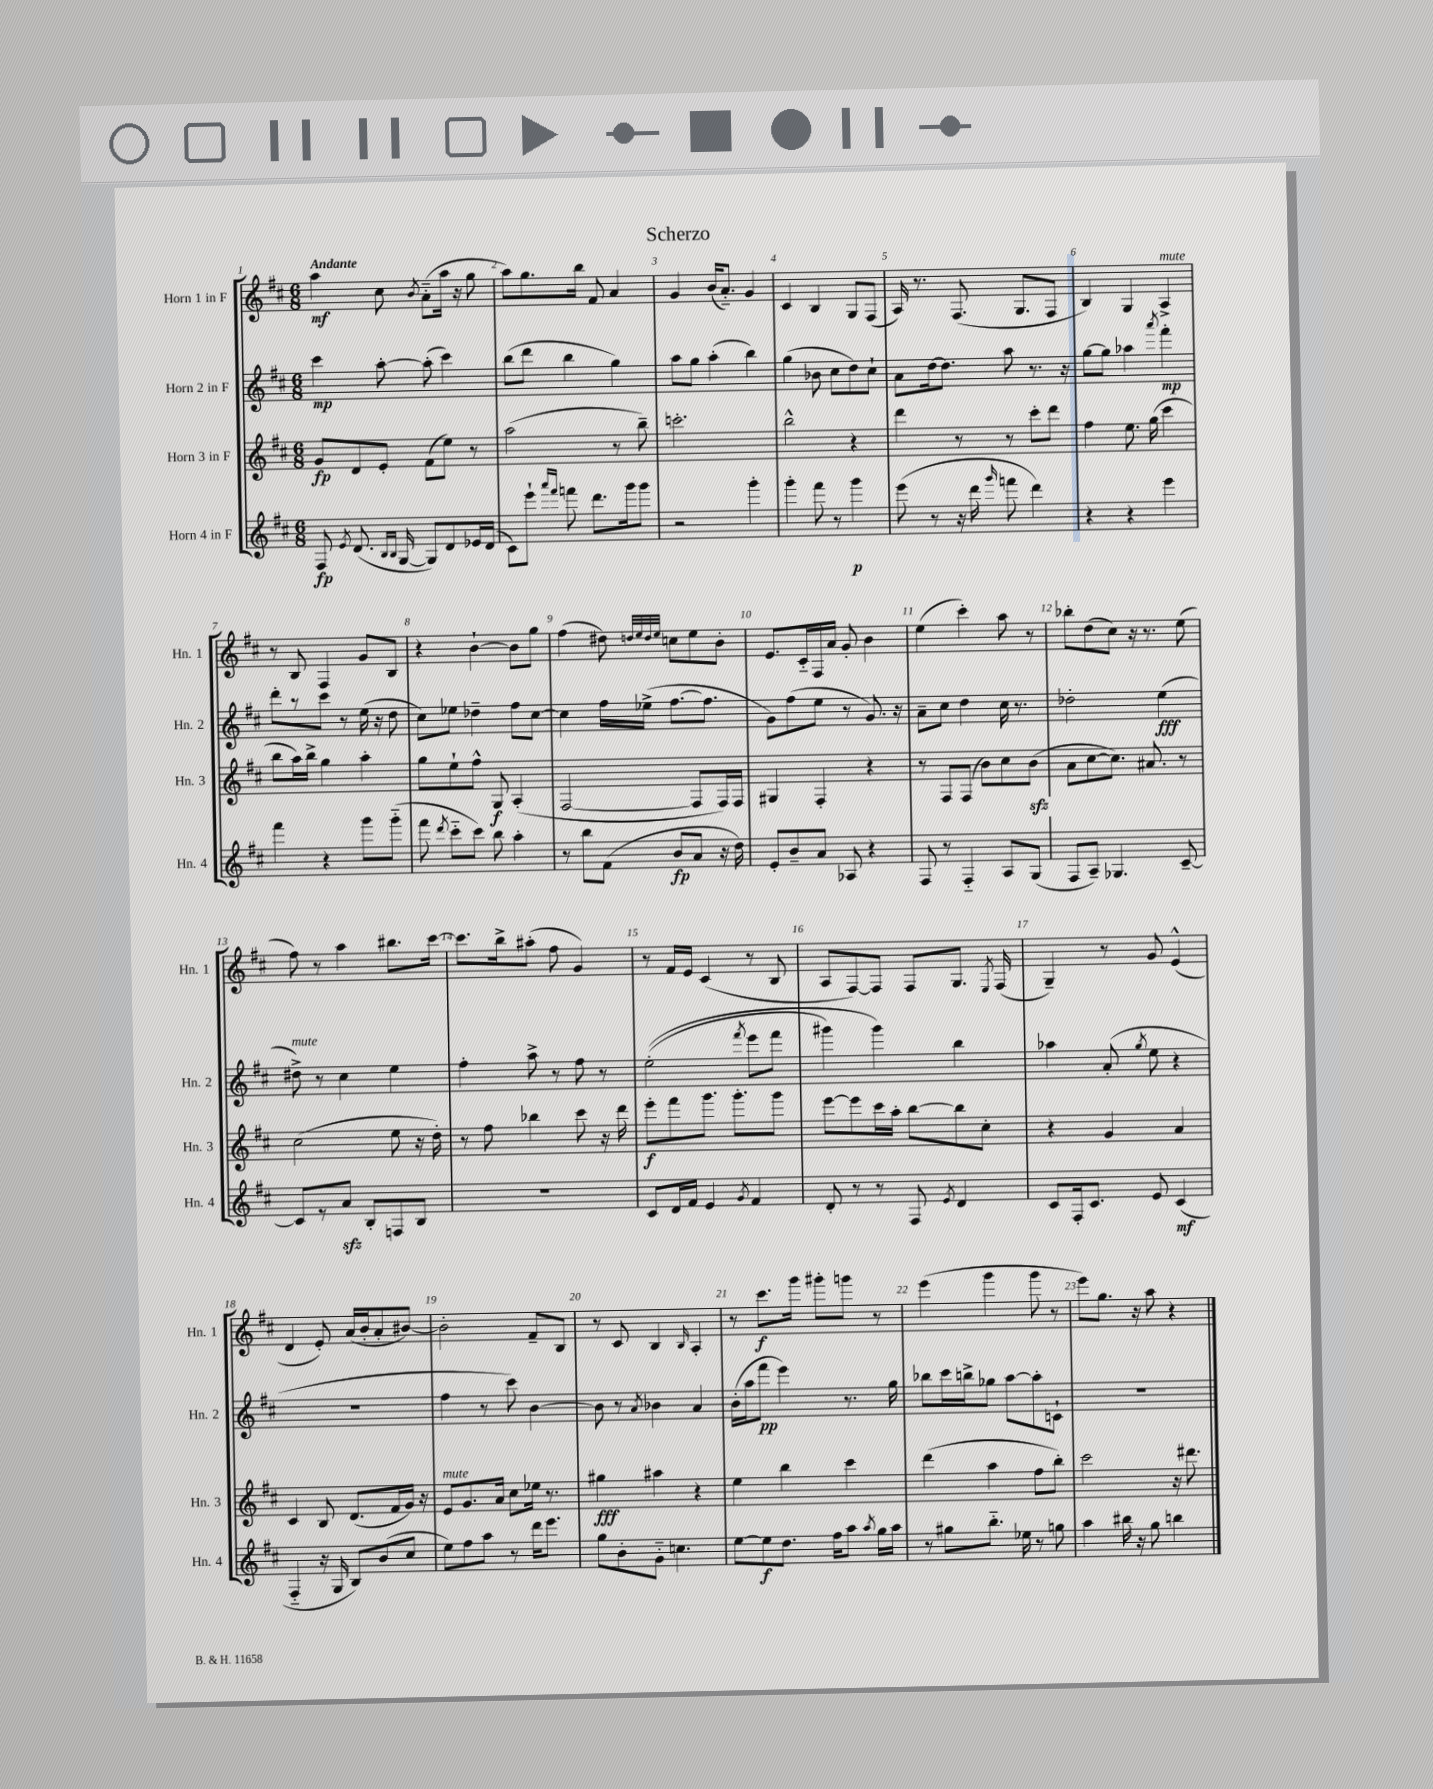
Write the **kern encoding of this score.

**kern	**dynam	**kern	**dynam	**kern	**dynam	**kern	**dynam
*part4	*part4	*part3	*part3	*part2	*part2	*part1	*part1
*staff4	*staff4	*staff3	*staff3	*staff2	*staff2	*staff1	*staff1
*I"Horn 4 in F	*	*I"Horn 3 in F	*	*I"Horn 2 in F	*	*I"Horn 1 in F	*
*I'Hn. 4	*	*I'Hn. 3	*	*I'Hn. 2	*	*I'Hn. 1	*
*clefG2	*	*clefG2	*	*clefG2	*	*clefG2	*
*k[f#c#]	*	*k[f#c#]	*	*k[f#c#]	*	*k[f#c#]	*
*M6/8	*	*M6/8	*	*M6/8	*	*M6/8	*
=1	=1	=1	=1	=1	=1	=1	=1
!	!	!	!	!	!	!LO:TX:a:B:t=Andante	!
8F#/	fp	8g/L	fp	4ccc#\	mp	4aa\	mf
8qe/	.	.	.	.	.	.	.
(8.d/	.	8d/	.	.	.	.	.
.	.	8e'/J	.	[8aa'\	.	8cc#\	.
16qqB/LL	.	.	.	.	.	.	.
16qqB/JJ	.	.	.	.	.	.	.
[16G/	.	.	.	.	.	.	.
.	.	.	.	.	.	8qb/	.
8G/L])	.	(8f#\L	.	(8aa'\]	.	(8a\L	.
8d/	.	8ee\J)	.	4ccc#\)	.	16aa\Jk	.
.	.	.	.	.	.	16r	.
16e-X/L	.	8r	.	.	.	8gg\	.
(16d/JJ	.	.	.	.	.	.	.
=2	=2	=2	=2	=2	=2	=2	=2
8c#\L)	.	(2aa\	.	(8bb\L	.	8aa\L)	.
8eee`\J	.	.	.	8ddd\J	.	8.gg\	.
16qqaaa/LL	.	.	.	.	.	.	.
16qqfff#/JJ	.	.	.	.	.	.	.
8fffn\	.	.	.	4bb\	.	.	.
.	.	.	.	.	.	16bb\Jk	.
8.ddd\L	.	.	.	.	.	8f#/	.
.	.	8r	.	4gg\)	.	4a/	.
16ggg\k	.	.	.	.	.	.	.
8ggg\J	.	8bb~\)	.	.	.	.	.
=3	=3	=3	=3	=3	=3	=3	=3
2r	.	2.cccn'\	.	8aa\L	.	4g/	.
.	.	.	.	8gg\J	.	.	.
.	.	.	.	(4aa'\	.	(16b/KL	.
.	.	.	.	.	.	8.a/J)	.
4ggg'\	.	.	.	4bb\)	.	4g/	.
=4	=4	=4	=4	=4	=4	=4	=4
4ggg'\	.	2bb^^\	.	(4gg\	.	4c#/	.
8fff#\	.	.	.	8b-X\	.	4B/	.
8r	.	.	.	8cc#\L	.	.	.
4ggg\	p	4r	.	8dd\)	.	8G/L	.
.	.	.	.	8cc#`\J	.	(8F#/J	.
=5	=5	=5	=5	=5	=5	=5	=5
(8eee\	.	4ddd\	.	8a\L	.	16A/)	.
.	.	.	.	.	.	8.r	.
8r	.	.	.	[16dd\k	.	.	.
.	.	.	.	8.dd\J]	.	.	.
16r	.	8r	.	.	.	(8.F#/	.
16ddd\	.	.	.	.	.	.	.
16qqggg/	.	.	.	.	.	.	.
8fffn\	.	8r	.	8aa\	.	.	.
.	.	.	.	.	.	8.G/L	.
4ddd\)	.	8ccc#'\L	.	8.r	.	.	.
.	.	8ddd\J	.	.	.	8F#/J	.
.	.	.	.	16r	.	.	.
=6	=6	=6	=6	=6	=6	=6	=6
4r	.	4ff#\	.	[8gg\L	.	4B/)	.
.	.	.	.	8gg\J]	.	.	.
4r	.	8.ee\	.	4aa-X\	.	4G/	.
.	.	(16gg\	.	.	.	.	.
.	.	.	.	8qaaa/	.	.	.
!	!	!	!	!	!	!LO:TX:a:i:t=mute	!
4eee\	.	4ccc#\	.	4fff#'\	mp	4A^/	.
!!LO:LB:g=z
=7	=7	=7	=7	=7	=7	=7	=7
4fff#\	.	8bb\L	.	8ddd'\L	.	8r	.
.	.	16aa\L)	.	8r	.	8B/	.
.	.	16bb^\JJ	.	.	.	.	.
4r	.	4gg\	.	8ccc#\J	.	4F#/	.
.	.	.	.	8r	.	.	.
8ggg\L	.	4aa'\	.	(16ee\	.	8g/L	.
.	.	.	.	16r	.	.	.
(8ggg\J	.	.	.	8dd\	.	8B/J	.
=8	=8	=8	=8	=8	=8	=8	=8
8fff#\	.	8gg\L	.	8cc#\L)	.	4r	.
8qddd/	.	.	.	.	.	.	.
8ccc#\L	.	8ee`\	.	8ee-X\J	.	.	.
8ccc#\J)	.	8ff#^^\J	.	4dd-X~\	.	[4b`\	.
8bb\	.	8G/	f	.	.	.	.
4aa'\	.	(4A'/	.	8ff#\L	.	8b\L]	.
.	.	.	.	[8cc#\J	.	8gg\J	.
=9	=9	=9	=9	=9	=9	=9	=9
8r	.	[2F#/	.	4cc#\]	.	(4ff#\	.
8bb\L	.	.	.	.	.	.	.
(8f#\J	.	.	.	16ff#\LL	.	8dd#X\)	.
.	.	.	.	(16ee-X^\JJ	.	.	.
.	.	.	.	.	.	32qqddn/LLL	.
.	.	.	.	.	.	32qqee/	.
.	.	.	.	.	.	32qqdd/	.
.	.	.	.	.	.	32qqee/JJJ	.
8b/L	fp	.	.	[8.ff#\L	.	8ccn\L	.
8a/J	.	8F#/L]	.	.	.	8ee\	.
.	.	.	.	8.ff#\J]	.	.	.
16r	.	16F#/L)	.	.	.	8b'\J	.
16dd\)	.	16F#/JJ	.	.	.	.	.
=10	=10	=10	=10	=10	=10	=10	=10
8e'/L	.	4G#X/	.	8g\L)	.	8.e/L	.
8b~/	.	.	.	(8ff#\	.	.	.
.	.	.	.	.	.	16c#/L	.
8a/J	.	4F#'/	.	8ee\J	.	16F#/	.
.	.	.	.	.	.	16a/JJ	.
8A-X/	.	.	.	8r	.	8g'/	.
4r	.	4r	.	8.g/)	.	4b\	.
.	.	.	.	16r	.	.	.
=11	=11	=11	=11	=11	=11	=11	=11
8F#/	.	8r	.	8a~\L	.	(4ee\	.
8r	.	8F#/L	.	8cc#\J	.	.	.
4F#/	.	(8F#/J	.	4dd\	.	4ccc#'\)	.
.	.	8b\L)	.	.	.	.	.
8A/L	.	8cc#\	.	16cc#\	.	8aa\	.
.	.	.	.	8.r	.	.	.
(8G/J	.	(8bzz\J	.	.	.	8r	.
=12	=12	=12	=12	=12	=12	=12	=12
8F#/L	.	8a\L	.	2dd-X'\	.	8bb-X'\L	.
8A~/J)	.	[8cc#\	.	.	.	(8dd\	.
4.G-X/	.	8.cc#\J])	.	.	.	8cc#\J)	.
.	.	.	.	.	.	16r	.
.	.	8.a#X/	.	.	.	8.r	.
.	.	.	.	(4ee\	fff	.	.
[8c#~/	.	8r	.	.	.	(8ee\	.
!!LO:LB:g=z
=13	=13	=13	=13	=13	=13	=13	=13
!	!	!	!	!LO:TX:a:i:t=mute	!	!	!
8c#/L]	.	(2cc#\	.	8dd#X^\)	.	8ff#\)	.
8r	.	.	.	8r	.	8r	.
8azz/J	.	.	.	4cc#\	.	4aa\	.
8B'/L	.	.	.	.	.	.	.
8Fn/	.	8ee\	.	4ee\	.	8.bb#X\L	.
8B/J	.	16r	.	.	.	.	.
.	.	16dd'\)	.	.	.	[16ccc#\Jk	.
=14	=14	=14	=14	=14	=14	=14	=14
2.r	.	8r	.	4ff#'\	.	8.ccc#\L]	.
.	.	8ff#\	.	.	.	.	.
.	.	.	.	.	.	16bb^\k	.
.	.	4bb-X\	.	8aa^\	.	(8aa#X'\J	.
.	.	.	.	8r	.	8ff#\	.
.	.	8ccc#\	.	8ff#\	.	4g/)	.
.	.	16r	.	8r	.	.	.
.	.	16ddd\	.	.	.	.	.
=15	=15	=15	=15	=15	=15	=15	=15
8c#/L	.	8eee'\L	f	((2ee'\	.	8r	.
16d/L	.	8fff#\	.	.	.	16f#/LL	.
16f#/JJ	.	.	.	.	.	16e/JJ	.
4e/	.	8.ggg\J	.	.	.	(4c#/	.
.	.	8.ggg'\L	.	.	.	.	.
8qg/	.	.	.	8qfff#/	.	.	.
4f#/	.	.	.	8eee\L	.	8r	.
.	.	8ggg\J	.	8fff#\J	.	8B/	.
=16	=16	=16	=16	=16	=16	=16	=16
8d'/	.	[8eee\L	.	4ggg#X\)	.	8A/L	.
8r	.	8eee\]	.	.	.	[8F#/)	.
8r	.	16ccc#\L	.	4ggg#\)	.	8F#/J]	.
.	.	16aa'\JJ	.	.	.	.	.
8F#/	.	[8bb\L	.	.	.	8F#/L	.
8qe/	.	.	.	.	.	.	.
4d/	.	8bb\]	.	4bb\	.	8.G/J	.
.	.	8cc#'\J	.	.	.	.	.
.	.	.	.	.	.	8qE/	.
.	.	.	.	.	.	(16F#/	.
=17	=17	=17	=17	=17	=17	=17	=17
8c#/L	.	4r	.	4aa-X\	.	4G~/)	.
16F#'/k	.	.	.	.	.	.	.
8.c#/J	.	.	.	.	.	.	.
.	.	4g/	.	(8a'/	.	8r	.
.	.	.	.	8qgg/	.	.	.
8e/	.	.	.	8ee\	.	8g/	.
(4c#/	mf	4a/	.	4r	.	(4e^^/	.
!!LO:LB:g=z
=18	=18	=18	=18	=18	=18	=18	=18
4F#/	.	4c#/	.	2.r	.	4d/	.
16r	.	8B/	.	.	.	8e'/)	.
16G/	.	.	.	.	.	.	.
8B/L)	.	(8.d/L	.	.	.	(16a/LL	.
.	.	.	.	.	.	16b'/J	.
(8b/	.	.	.	.	.	8a'/	.
.	.	16f#/L	.	.	.	.	.
8cc#/J	.	16g/JJ)	.	.	.	[8b#X/J)	.
.	.	16r	.	.	.	.	.
=19	=19	=19	=19	=19	=19	=19	=19
!	!	!LO:TX:a:i:t=mute	!	!	!	!	!
8ee\L)	.	8e/L	.	4ff#\	.	2b#'\]	.
8ff#\	.	8.g/	.	.	.	.	.
8aa\J	.	.	.	8r	.	.	.
.	.	16a/Jk	.	.	.	.	.
8r	.	8cc#\L	.	8ccc#\)	.	.	.
16ddd\KL	.	16ee-X\Jk	.	[4b\	.	8f#~/L	.
8.eee\J	.	8.r	.	.	.	.	.
.	.	.	.	.	.	8B/J	.
=20	=20	=20	=20	=20	=20	=20	=20
8gg\L	.	4gg#X\	fff	8b\]	.	8r	.
8b'\	.	.	.	8r	.	8c#/	.
.	.	.	.	8qa/	.	.	.
8g\J	.	4aa#X\	.	4b-X\	.	4B/	.
4.ccn\	.	.	.	.	.	.	.
.	.	.	.	.	.	16qqB/	.
.	.	4r	.	4a/	.	4A'/	.
=21	=21	=21	=21	=21	=21	=21	=21
[8ee\L	.	4ee\	.	(16b'\LL	.	8r	.
.	.	.	.	16aa\J	.	.	.
8ee\]	f	.	.	8fff#\J	pp	8.ccc#\L	f
8.dd\J	.	4bb\	.	4eee\)	.	.	.
.	.	.	.	.	.	16ggg\Jk	.
.	.	.	.	.	.	8ggg#X'\L	.
16ff#\KL	.	.	.	.	.	.	.
8aa\J	.	4ccc#\	.	8.r	.	8gggn\J	.
8qaa/	.	.	.	.	.	.	.
16gg\LL	.	.	.	.	.	8r	.
16aa\JJ	.	.	.	16gg\	.	.	.
=22	=22	=22	=22	=22	=22	=22	=22
8r	.	(4ddd\	.	8bb-X\L	.	(4eee\	.
8gg#X\L	.	.	.	16ccc#\L	.	.	.
.	.	.	.	16bbn^\J	.	.	.
8.bb\J	.	4aa\	.	8gg-X\J	.	4ggg\	.
.	.	.	.	[8aa\L	.	.	.
16ee-X\	.	.	.	.	.	.	.
8r	.	8ff#\L	.	8aa'\]	.	8ggg\	.
8ggn\	.	8bb'\J)	.	8cn`\J	.	8r	.
=23	=23	=23	=23	=23	=23	=23	=23
4aa\	.	2ccc#\	.	2.r	.	8eee\L)	.
.	.	.	.	.	.	8.gg\J	.
16bb#X\	.	.	.	.	.	.	.
16r	.	.	.	.	.	16r	.
8gg\	.	.	.	.	.	8aa\	.
4bbn\	.	16r	.	.	.	4r	.
.	.	8.ddd#X\	.	.	.	.	.
==	==	==	==	==	==	==	==
*-	*-	*-	*-	*-	*-	*-	*-
